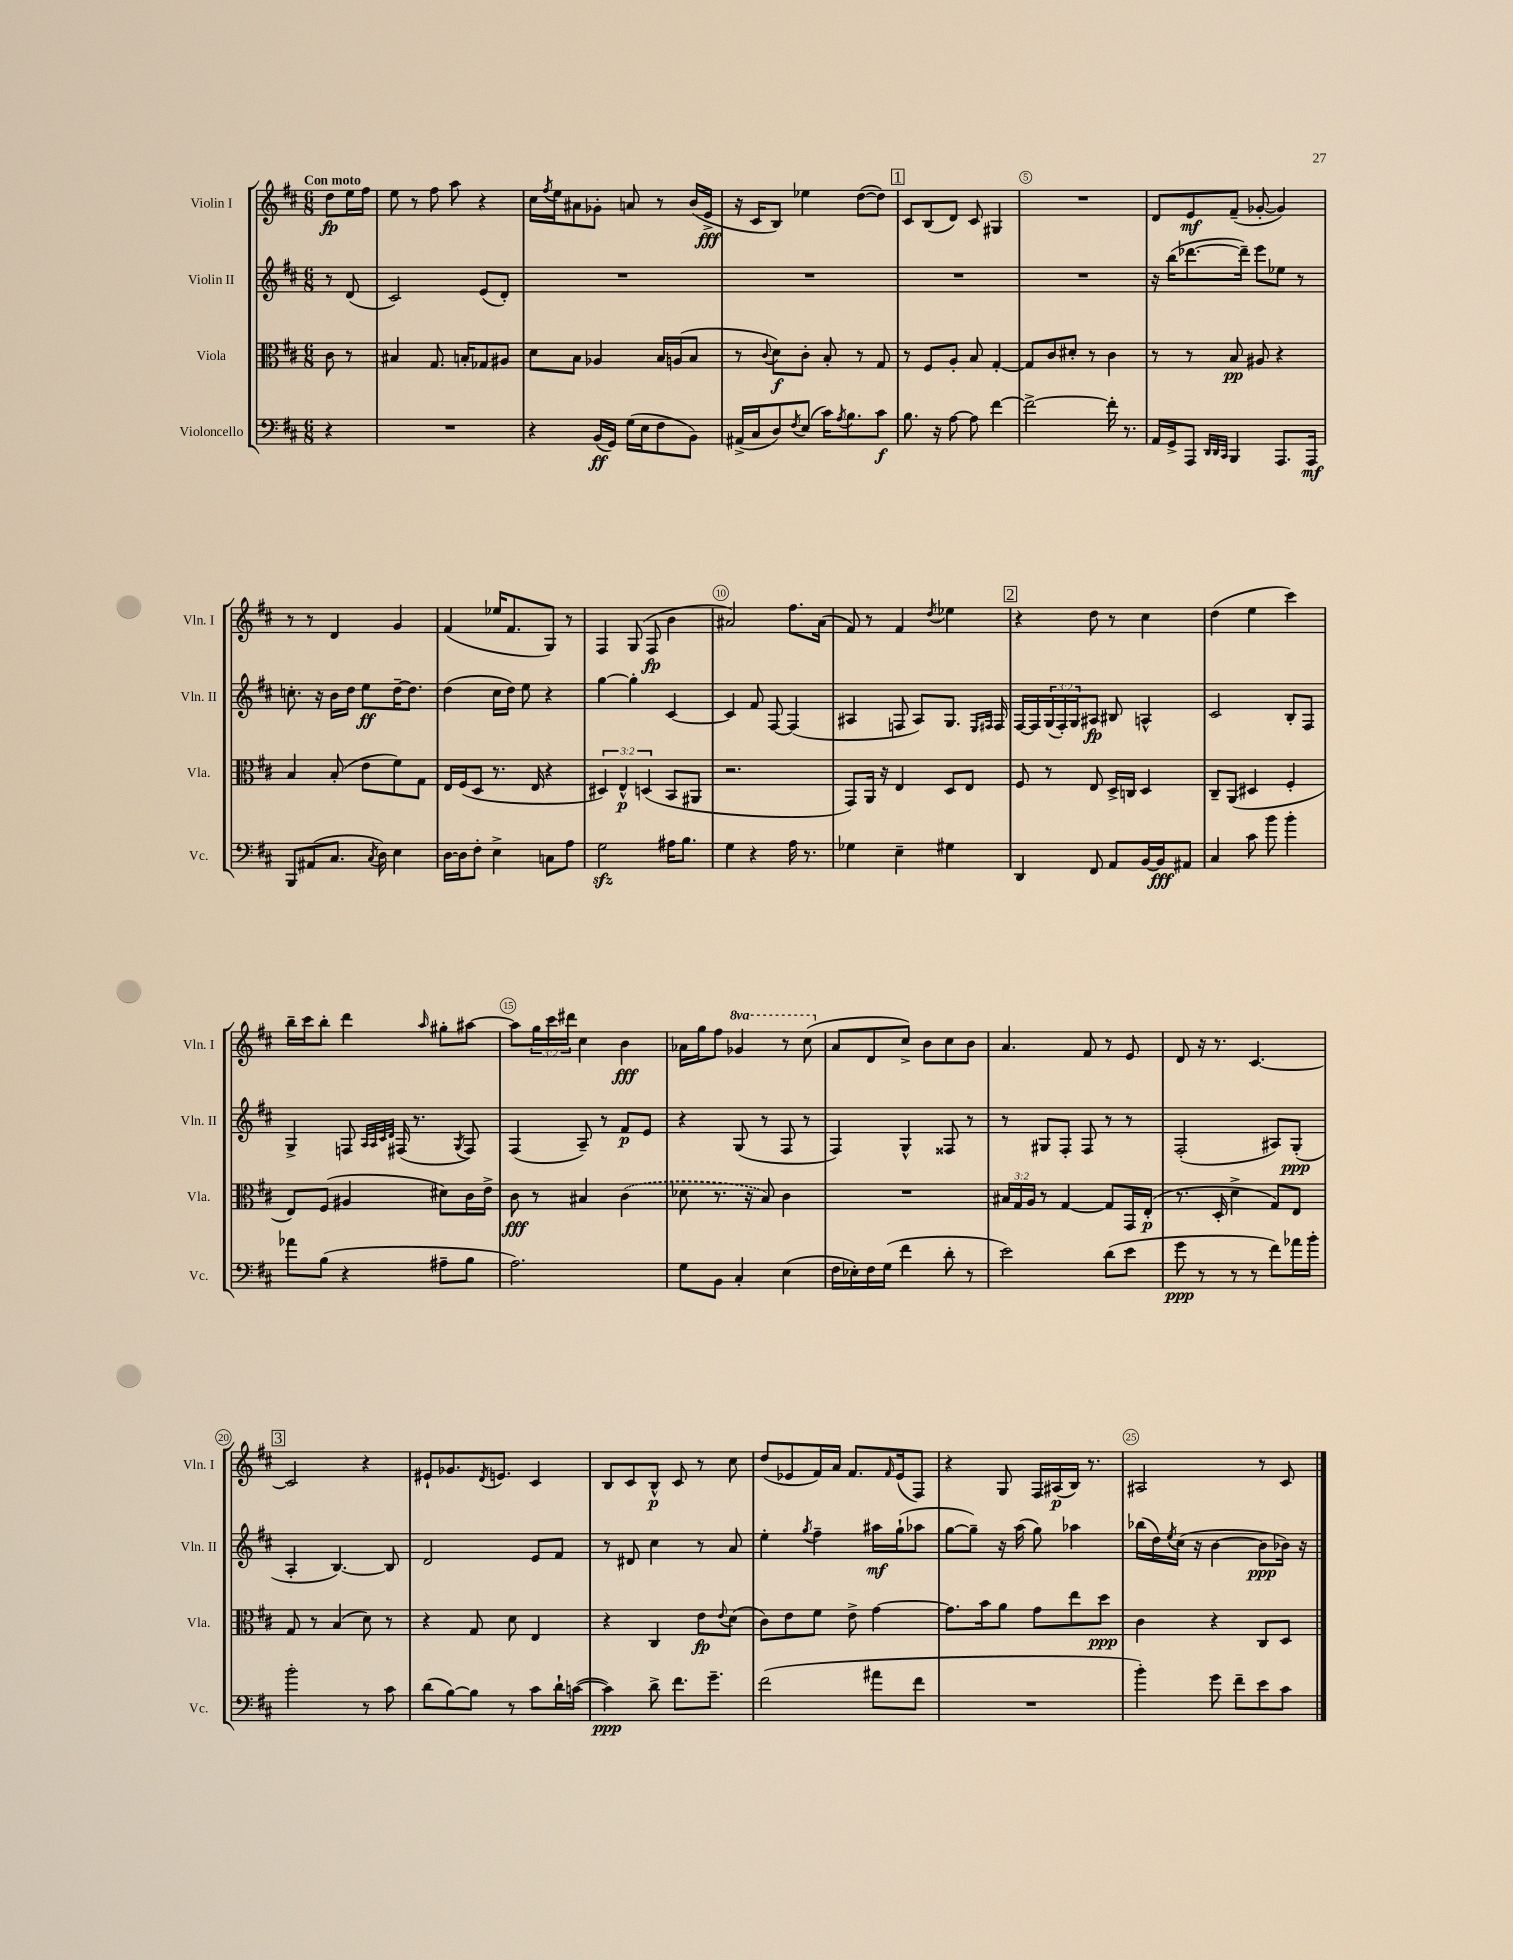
<<
\new StaffGroup <<
\new Staff = "s0" \with { instrumentName = "Violin I" shortInstrumentName = "Vln. I" } {
    \clef treble \key d \major \numericTimeSignature \time 6/8 \override Staff.TupletNumber.text = #tuplet-number::calc-fraction-text \set Staff.ottavationMarkups = #ottavation-simple-ordinals \partial 4 \tempo "Con moto"
    d''8\fp e''16 fis''16 |
    e''8 r8 fis''8 a''8 r4 |
    cis''16 \acciaccatura { fis''8 } e''16 ais'8 ges'8-. a'8 r8 b'16( e'16->\fff |
    r16 cis'16 b8) ees''4 d''8~( d''8) |
    \mark \markup { \box "1" } cis'8 b8( d'8) cis'8 gis4 |
    R2. |
    d'8 e'8\mf fis'8--( ges'8~-. ges'4) |
    r8 r8 d'4 g'4 |
    fis'4( ees''16 fis'8. g8) r8 |
    fis4 g8( fis8\fp b'4 |
    ais'2) fis''8. ais'16( |
    fis'8) r8 fis'4 \acciaccatura { d''8 } ees''4 |
    \mark \markup { \box "2" } r4 d''8 r8 cis''4 |
    d''4( e''4 cis'''4) |
    b''16-- cis'''16 b''8-. d'''4 \grace { a''16 } gis''8-. ais''8~ |
    ais''8 \tuplet 3/2 { g''16 cis'''16 dis'''16 } cis''4 b'4\fff |
    aes'16 g''16 fis''8 \ottava #1 ges''4 r8 cis'''8( \ottava #0 |
    a'8 d'8 cis''8->) b'8 cis''8 b'8 |
    a'4. fis'8 r8 e'8 |
    d'8 r16 r8. cis'4.~ |
    \mark \markup { \box "3" } cis'2 r4 |
    eis'8-! ges'8. \acciaccatura { d'8 } e'8. cis'4 |
    b8 cis'8 b8-^\p cis'8 r8 cis''8 |
    d''8( ees'8 fis'16) a'16 fis'8. \grace { fis'16 } ees'16( fis8) |
    r4 g8 fis16 ais16\p( b16) r8. |
    ais2 r8 cis'8 \bar "|." |
}
\new Staff = "s1" \with { instrumentName = "Violin II" shortInstrumentName = "Vln. II" } {
    \clef treble \key d \major \numericTimeSignature \time 6/8 \override Staff.TupletNumber.text = #tuplet-number::calc-fraction-text \partial 4
    r8 d'8( |
    cis'2) e'8( d'8-.) |
    R2. |
    R2. |
    \mark \markup { \box "1" } R2. |
    R2. |
    r16 b''16( des'''8.~ des'''16--) e'''8 ees''8 r8 |
    c''8.-. r16 b'16 d''16 e''8\ff d''16~-- d''8. |
    d''4( cis''16 d''16) e''8 r4 |
    g''4~ g''4-. cis'4~ |
    cis'4 fis'8 fis8~ fis4( |
    ais4 f8 ais8) g8. \grace { e16 fis16 } fis16 |
    \mark \markup { \box "2" } fis16~ fis16 \tuplet 3/2 { g16( fis16-.) g16 } ais8\fp bis8 a4-^ |
    cis'2 b8-. fis8 |
    g4-> f8 \grace { a32 a32 cis'32 d'32 } fis16( r8. \acciaccatura { g8 } fis8) |
    fis4( a8--) r8 fis'8\p e'8 |
    r4 g8( r8 fis8 r8 |
    fis4) g4-^ fisis8 r8 |
    r8 gis8 fis8-. fis8 r8 r8 |
    fis2-.( ais8) g8-.\ppp( |
    \mark \markup { \box "3" } a4-. b4.~) b8 |
    d'2 e'8 fis'8 |
    r8 dis'8 cis''4 r8 a'8 |
    e''4-. \acciaccatura { g''8 } fis''4-- ais''16\mf g''16-!( aes''8 |
    g''8~ g''8--) r16 a''16( g''8) aes''4 |
    bes''16( d''16) \acciaccatura { e''8 } cis''16( r16 b'4~ b'8\ppp bes'16) r16 \bar "|." |
}
\new Staff = "s2" \with { instrumentName = "Viola" shortInstrumentName = "Vla." } {
    \clef alto \key d \major \numericTimeSignature \time 6/8 \override Staff.TupletNumber.text = #tuplet-number::calc-fraction-text \partial 4
    cis'8 r8 |
    bis4 g8. b16-. ges8 ais8 |
    d'8 b8 aes4 b16 a16( b8 |
    r8 \appoggiatura { cis'8 } d'8\f) cis'8-. b8-. r8 g8 |
    \mark \markup { \box "1" } r8 fis8 a8-. b8 g4~-. |
    g8 cis'8 dis'8-. r8 cis'4 |
    r8 r8 b8\pp ais8 r4 |
    b4 b8-.( e'8 fis'8) g8 |
    e16 fis16( d8 r8. e16 r4 |
    \tuplet 3/2 { dis4) e4-^\p d4( } b,8 ais,8 |
    r2. |
    g,8) a,16 r16 e4 d8 e8 |
    \mark \markup { \box "2" } fis8 r8 e8 d16-> c16 d4 |
    cis8-- a,8( dis4 fis4-. |
    e8) fis8( ais4 dis'8) cis'16 e'16-> |
    cis'8\fff r8 bis4 \once \slurDashed cis'4( |
    des'8 r8. r16 b8) cis'4 |
    R2. |
    \tuplet 3/2 { bis16 g16 a16 } r8 g4~ g8 g,16 e16-.\p( |
    r8. d16-. d'4-> g8) e8 |
    \mark \markup { \box "3" } g8 r8 b4( d'8) r8 |
    r4 g8 d'8 e4 |
    r4 cis4 e'8\fp \appoggiatura { e'8 } d'8( |
    cis'8) e'8 fis'8 e'8-> g'4~ |
    g'8. b'16 a'8 g'8 e''8 d''8\ppp |
    cis'4 r4 cis8 d8 \bar "|." |
}
\new Staff = "s3" \with { instrumentName = "Violoncello" shortInstrumentName = "Vc." } {
    \clef bass \key d \major \numericTimeSignature \time 6/8 \partial 4
    r4 |
    R2. |
    r4 b,16\ff( g,16) g16( e16 fis8 b,8) |
    ais,16->( cis16 d8) \acciaccatura { fis8 } e8( cis'16) \acciaccatura { a8 } b8. cis'8\f |
    \mark \markup { \box "1" } b8. r16 a8~ a8 fis'4~ |
    fis'2~-> fis'16-. r8. |
    a,16 g,16-> a,,8 \grace { d,32 d,32 cis,32 } b,,4 a,,8. a,,16\mf |
    b,,8 ais,8( cis8. \acciaccatura { cis8 } d16) e4 |
    d16~ d16 fis8-. e4-> c8 a8 |
    g2\sfz ais16 b8. |
    g4 r4 a16 r8. |
    ges4 e4-- gis4 |
    \mark \markup { \box "2" } d,4 fis,8 a,8 b,16~ b,16\fff ais,8 |
    cis4 cis'8 b'8 b'4-. |
    aes'8 b8( r4 ais8-- b8 |
    a2.) |
    g8 b,8 cis4-. e4( |
    fis16 ees16-.) fis16 g16( fis'4 d'8-. r8 |
    e'2) d'8( e'8 |
    g'8\ppp r8 r8 r8 fis'8) aes'16 b'16-. |
    \mark \markup { \box "3" } b'2-. r8 cis'8 |
    d'8( b8~) b8 r8 cis'8 d'16-! c'16~( |
    c'4\ppp) d'8-> fis'8. g'8.-- |
    fis'2( ais'8 fis'8 |
    R2. |
    b'4-.) g'8 fis'8-- e'8 cis'8 \bar "|." |
}
>>
>>
\layout { \context { \Score \override BarNumber.break-visibility = ##(#f #t #t) barNumberVisibility = #(every-nth-bar-number-visible 5) \override BarNumber.stencil = #(make-stencil-circler 0.1 0.3 ly:text-interface::print) } }
